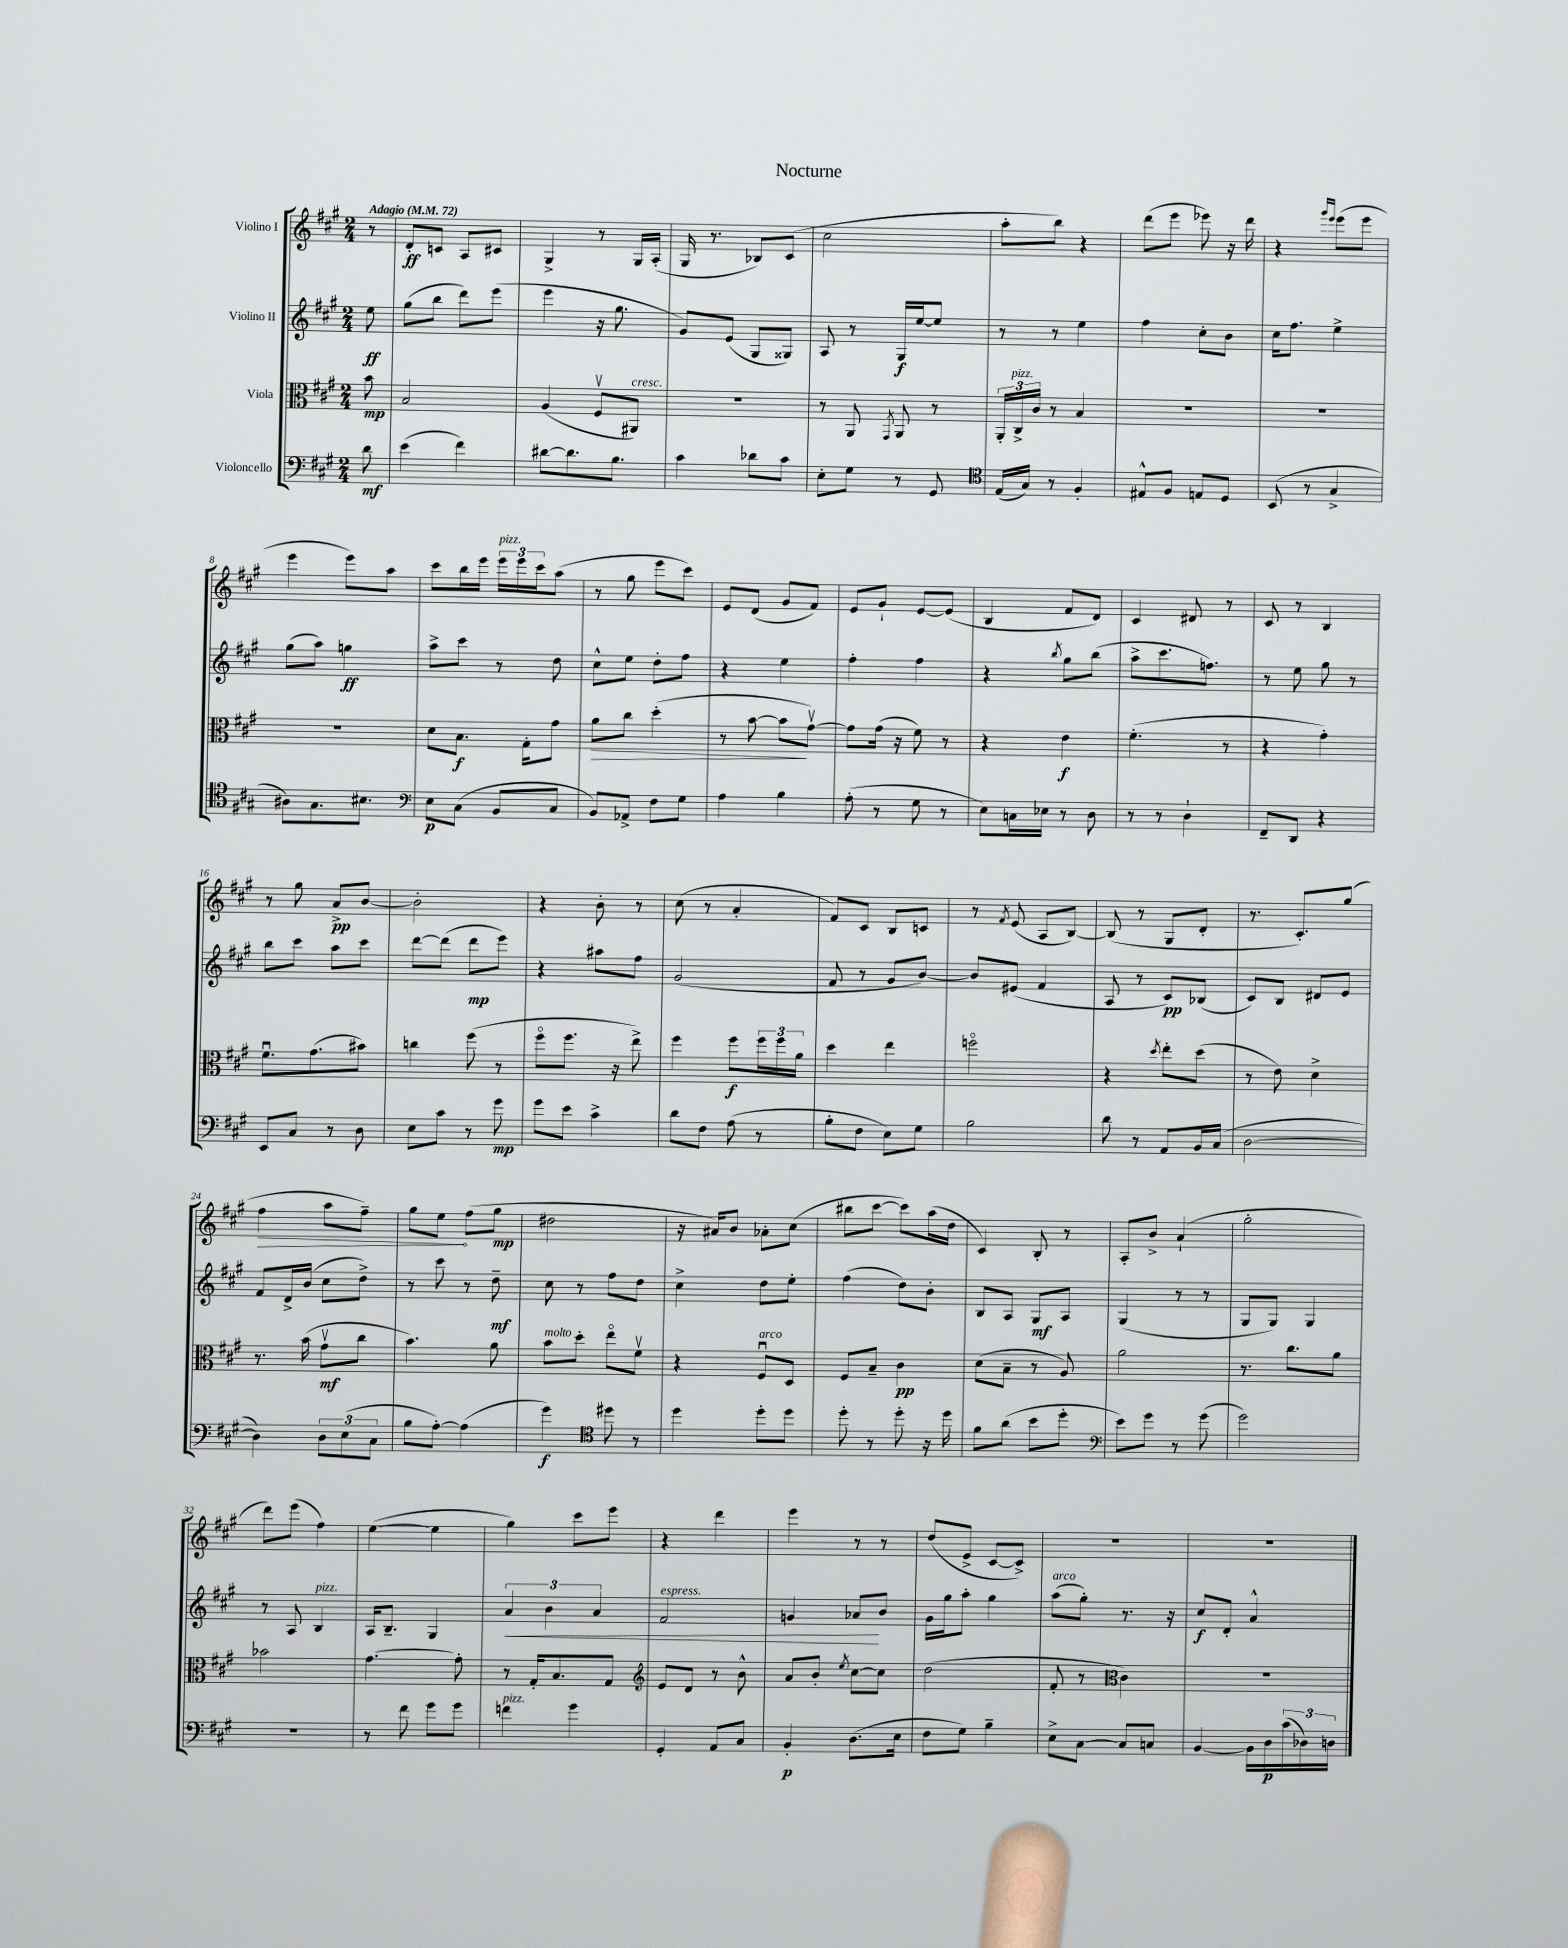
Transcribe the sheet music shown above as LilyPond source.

\header { title = "Nocturne" }
<<
\new StaffGroup <<
\new Staff = "s0" \with { instrumentName = "Violino I" } {
    \clef treble \key a \major \numericTimeSignature \time 2/4 \partial 8 \tempo "Adagio" 4 = 72
    r8 |
    d'8-.\ff c'8 a8 cis'8 |
    gis4-> r8 gis16 a16-.( |
    gis16 r8. bes8) cis'8( |
    cis''2 |
    a''8-. b''8) r4 |
    d'''8( e'''8 ees'''8) r16 d'''16 |
    r4 \grace { gis'''16 e'''16 } e'''8( e'''8 |
    e'''4 e'''8) a''8 |
    cis'''8 b''16 e'''16 \tuplet 3/2 { e'''16^\markup { \italic "pizz." } e'''16 cis'''16 } a''8( |
    r8 gis''8 e'''8 cis'''8) |
    e'8 d'8( gis'8 fis'8) |
    e'8 gis'8-! e'8~ e'8( |
    b4 fis'8 d'8) |
    cis'4 dis'8 r8 |
    cis'8 r8 b4 |
    r8 gis''8 a'8->\pp b'8~ |
    b'2-. |
    r4 b'8-. r8 |
    cis''8( r8 a'4-. |
    fis'8) cis'8 b8 c'8 |
    r8 \acciaccatura { fis'8 } e'8( a8 b8~) |
    b8( r8 gis8 d'8-. |
    r8. cis'8.-.) gis''8( |
    \once \override Hairpin.circled-tip = ##t fis''4\> a''8 fis''8--) |
    gis''8 e''8\! fis''8( gis''8\mp |
    dis''2 |
    r16 ais'16) b'8 aes'8-. cis''8( |
    bis''8 cis'''8~ cis'''8) a''16( d''16 |
    cis'4) b8-. r8 |
    a8-. b'8-> a'4-!( |
    gis''2-. |
    d'''8) e'''8( fis''4) |
    e''4~( e''4 |
    gis''4) cis'''8 e'''8 |
    r4 d'''4 |
    e'''4 r8 r8 |
    d''8( e'8-> cis'8~ cis'8->) |
    r2 |
    r2 \bar "|." |
}
\new Staff = "s1" \with { instrumentName = "Violino II" } {
    \clef treble \key a \major \numericTimeSignature \time 2/4 \partial 8
    e''8\ff |
    gis''8( b''8 d'''8) e'''8( |
    e'''4 r16 gis''8. |
    gis'8) e'8( gis8 gisis8) |
    a8 r8 gis16\f e''16~ e''8 |
    r8 r8 e''4 |
    fis''4 cis''8-. b'8 |
    cis''16 fis''8. e''4-> |
    gis''8( a''8) g''4\ff |
    a''8-> cis'''8 r8 d''8 |
    cis''8-^ e''8 d''8-. fis''8 |
    r4 e''4 |
    fis''4-. fis''4 |
    r4 \acciaccatura { b''8 } gis''8 b''8( |
    a''8-> cis'''8. f''8.) |
    r8 e''8 gis''8 r8 |
    b''8 cis'''8 a''8 cis'''8 |
    d'''8~ d'''8( d'''8\mp e'''8) |
    r4 ais''8 fis''8 |
    gis'2( |
    fis'8 r8 gis'8 b'8~) |
    b'8 eis'8( fis'4 |
    a8 r8 cis'8\pp) bes8( |
    cis'8) b8 dis'8 e'8 |
    fis'8 d'16-> b'16( cis''8 d''8->) |
    r8 cis'''8 r8 d''8--\mf |
    cis''8 r8 fis''8 d''8 |
    cis''4-> d''8 e''8-. |
    fis''4( d''8) b'8-. |
    b8 a8 gis8\mf a8 |
    gis4( r8 r8 |
    gis8 gis8) gis4 |
    r8 a8 b4^\markup { \italic "pizz." } |
    a16 b8.-- gis4 |
    \tuplet 3/2 { a'4\< b'4 a'4 } |
    fis'2^\markup { \italic "espress." } |
    g'4 aes'8\! b'8 |
    gis'16 gis''16 a''8-. gis''4 |
    a''8^\markup { \italic "arco" }( gis''8-.) r8. r16 |
    cis''8\f d'8-. a'4-^ \bar "|." |
}
\new Staff = "s2" \with { instrumentName = "Viola" } {
    \clef alto \key a \major \numericTimeSignature \time 2/4 \partial 8
    b'8\mp |
    b2 |
    a4( fis8\upbow ais,8^\markup { \italic "cresc." }) |
    R2 |
    r8 a,8 \acciaccatura { gis,8 } a,8 r8 |
    \tuplet 3/2 { a,16-. cis16->^\markup { \italic "pizz." } cis'16 } r8 b4 |
    R2 |
    R2 |
    R2 |
    d'8 b8.\f gis16-. gis'8 |
    a'8\> cis''8 d''4-.( |
    r8 b'8~ b'8\! gis'8~\upbow) |
    gis'8 gis'16( r16 fis'8) r8 |
    r4 e'4\f |
    fis'4.-.( r8 |
    r4 gis'4-.) |
    fis'8.\downbow gis'8.( bis'8) |
    c''4 fis''8( r8 |
    fis''8\flageolet fis''8. r16 e''8->) |
    fis''4 fis''8\f \tuplet 3/2 { fis''16 fis''16 a'16 } |
    d''4 e''4 |
    f''2\flageolet |
    r4 \acciaccatura { d''8 } e''8-. d''8( |
    r8 e'8) d'4-> |
    r8. b'16( gis'8\upbow\mf cis''8 |
    b'4.) a'8 |
    b'8^\markup { \italic "molto" } d''8-. e''8\flageolet fis'8\upbow |
    r4 fis8\downbow^\markup { \italic "arco" } d8 |
    fis8 b8-- cis'4\pp |
    d'8( b8-- r8 a8) |
    a'2 |
    r8. cis''8. a'8 |
    bes'2 |
    gis'4.~ gis'8-. |
    r8 gis16-. b8. gis8 |
    \clef treble e'8 d'8 r8 b'8-^ |
    a'8 b'8-. \acciaccatura { e''8 } cis''8~ cis''8 |
    d''2( |
    fis'8-. r8 \clef alto cis'4) |
    R2 \bar "|." |
}
\new Staff = "s3" \with { instrumentName = "Violoncello" } {
    \clef bass \key a \major \numericTimeSignature \time 2/4 \partial 8
    d'8\mf |
    e'4( fis'4) |
    dis'8~ dis'8. b8. |
    cis'4 des'8 cis'8 |
    e8-. gis8 r8 gis,8 |
    \clef tenor e16( gis16) r8 fis4-. |
    eis8-^ fis8 e8 d8 |
    b,8( r8 gis4-> |
    ais8) gis8. bis8. |
    \clef bass e8\p cis8( b,8 cis8 |
    b,8) aes,8-> fis8 gis8 |
    a4 b4 |
    a8-.( r8 gis8 r8 |
    e8) c16 ees16 r8 d8 |
    r8 r8 d4-! |
    fis,8-- d,8 r4 |
    e,8 cis8 r8 d8 |
    e8 cis'8 r8 gis'8\mp |
    gis'8 e'8 cis'4-> |
    d'8 fis8 a8( r8 |
    b8-. fis8 e8) gis8 |
    b2 |
    d'8 r8 a,8 b,16 cis16( |
    d2~ |
    d4) \tuplet 3/2 { d8 e8( cis8 } |
    b8 a8~-.) a4( |
    gis'4\f) \clef tenor dis''8 r8 |
    d''4 d''8-. d''8 |
    d''8-. r8 d''8-. r16 d''16 |
    fis'8 a'8( b'8 d''8-. |
    \clef bass e'8) gis'8 r8 gis'8( |
    gis'2) |
    R2 |
    r8 fis'8 gis'8 gis'8 |
    f'4^\markup { \italic "pizz." } gis'4 |
    gis,4-. a,8 cis8 |
    b,4-.\p d8.( e16 |
    fis8 gis8) b4-- |
    e8-> cis8~ cis8 c8 |
    b,4~ b,16 d16\p \tuplet 3/2 { cis'16( des16) d16 } \bar "|." |
}
>>
>>
